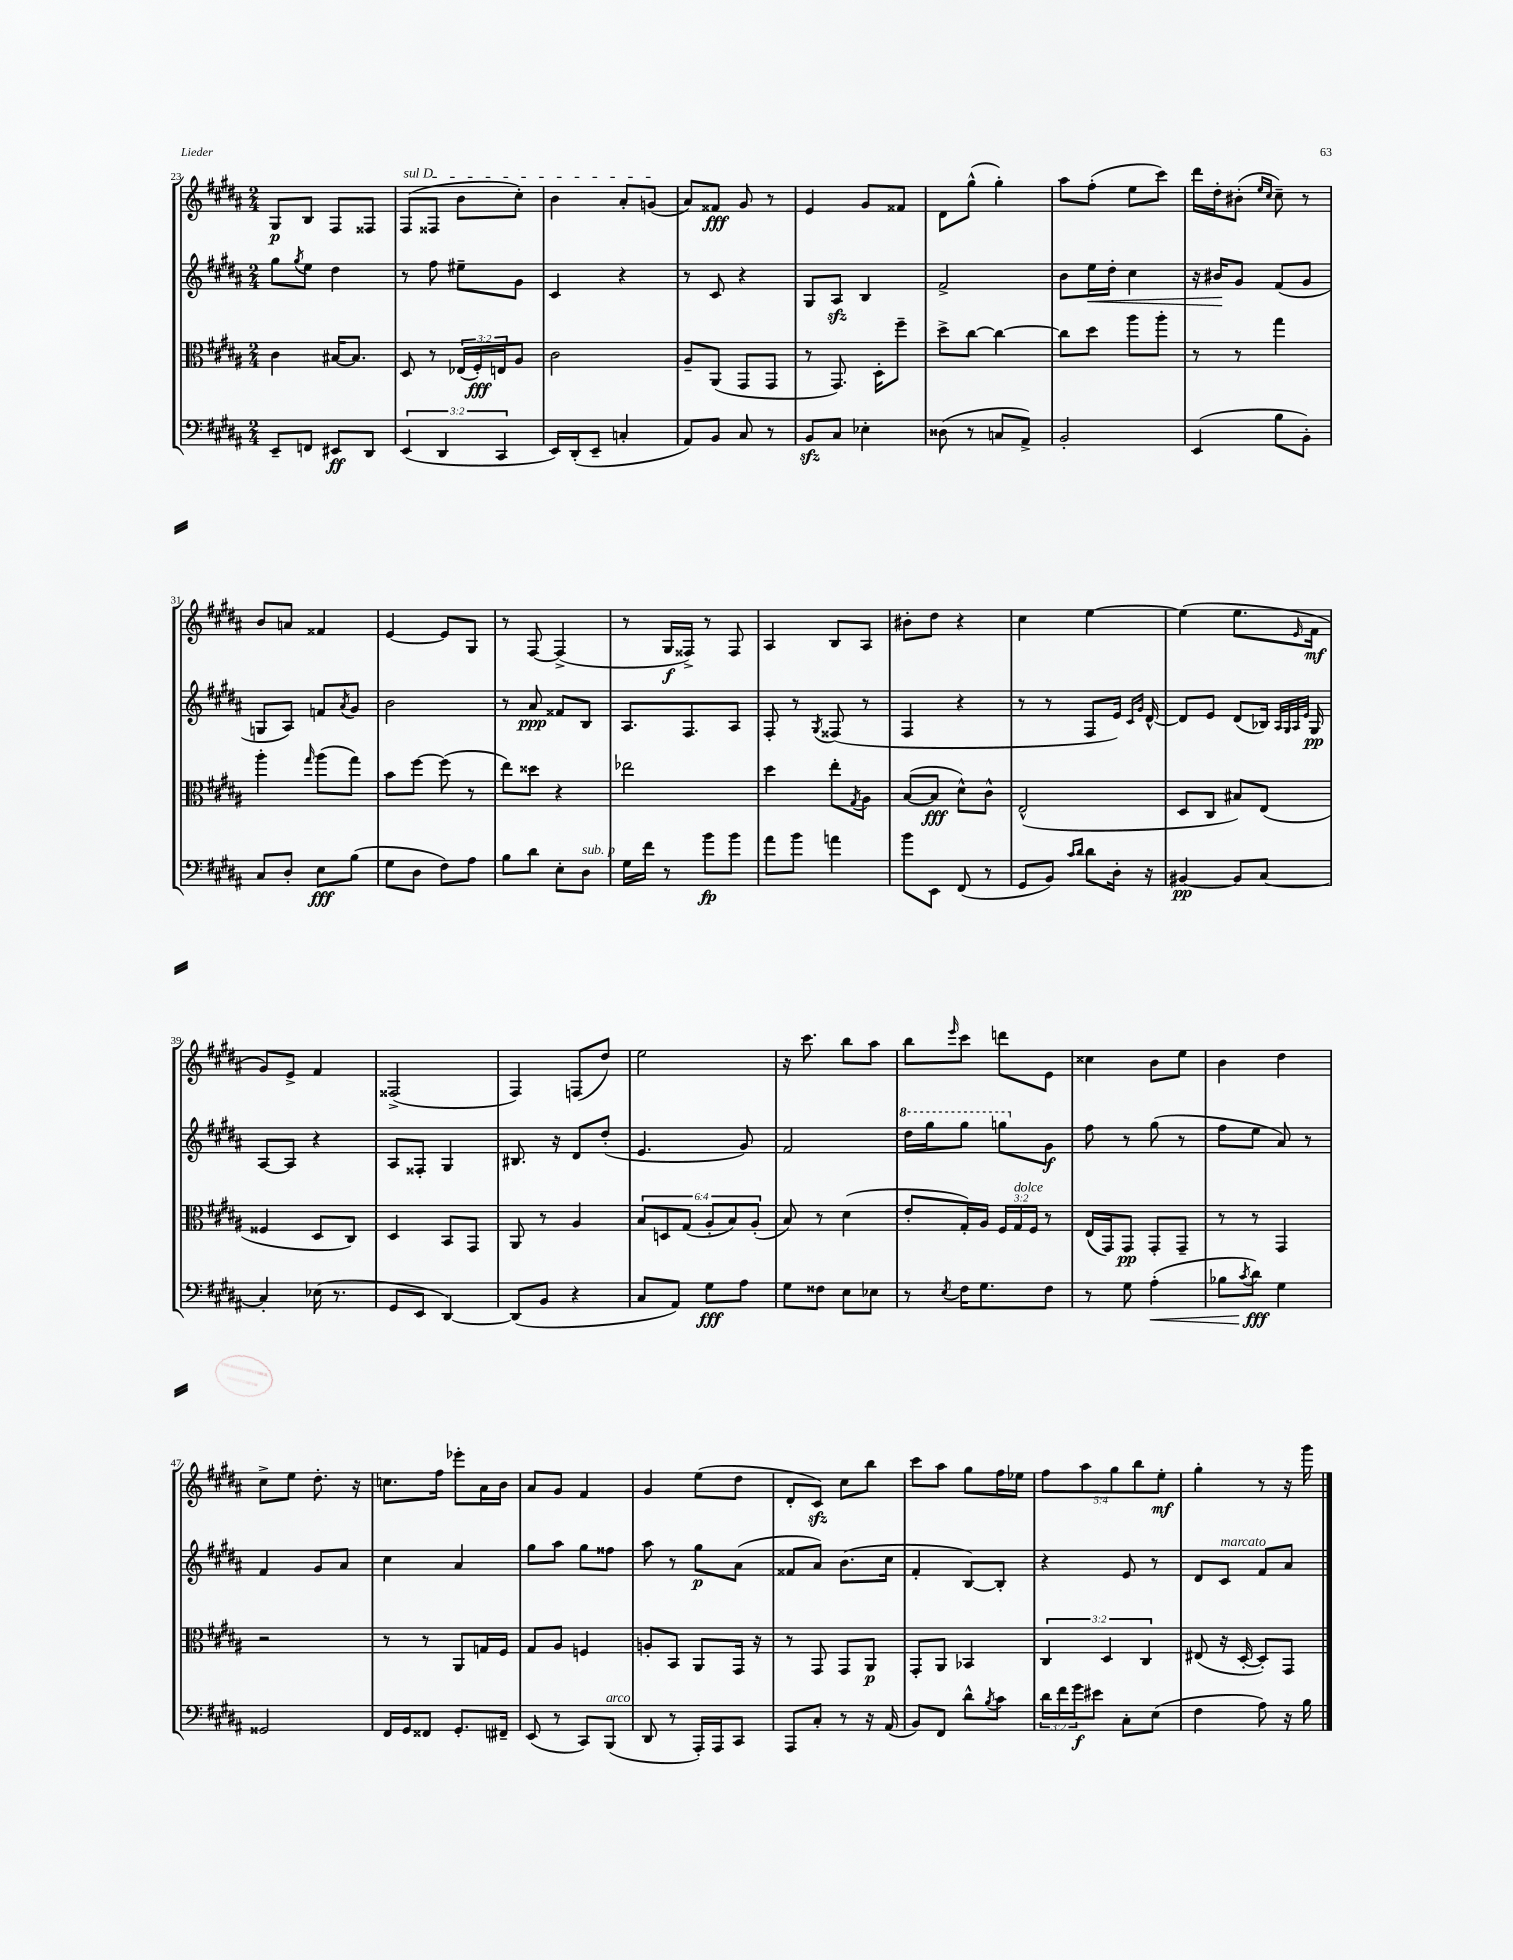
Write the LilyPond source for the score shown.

<<
\new StaffGroup <<
\new Staff = "s0" {
    \clef treble \key b \major \numericTimeSignature \time 2/4 \override Staff.TupletNumber.text = #tuplet-number::calc-fraction-text
    gis8\p b8 fis8 fisis8 |
    \once \override TextSpanner.bound-details.left.text = \markup { \italic "sul D" } fis8\startTextSpan( fisis8 b'8 cis''8-.) |
    b'4 ais'8-. g'8\stopTextSpan( |
    ais'8) fisis'8\fff gis'8 r8 |
    e'4 gis'8 fisis'8 |
    dis'8 gis''8-^( gis''4-.) |
    ais''8 fis''8-.( e''8 cis'''8) |
    dis'''16 dis''16-. bis'8-.( \grace { e''16 cis''16 } cis''8--) r8 |
    b'8 a'8 fisis'4 |
    e'4~ e'8 gis8 |
    r8 fis8~ fis4->( |
    r8 gis16\f fisis16->) r8 fisis8 |
    ais4 b8 ais8 |
    bis'8-. dis''8 r4 |
    cis''4 e''4~ |
    e''4( e''8. \grace { e'16 } fis'16\mf |
    gis'8) e'8-> fis'4 |
    fisis2->( |
    fis4) f8( dis''8) |
    e''2 |
    r16 cis'''8. b''8 ais''8 |
    b''8 \grace { e'''16 } cis'''8 d'''8 e'8 |
    cisis''4 b'8 e''8 |
    b'4 dis''4 |
    cis''8-> e''8 dis''8.-. r16 |
    c''8. fis''16 ees'''8-. ais'16 b'16 |
    ais'8 gis'8 fis'4 |
    gis'4 e''8( dis''8 |
    dis'8-. cis'8\sfz) cis''8 b''8 |
    cis'''8 ais''8 gis''8 fis''16 ees''16 |
    \tuplet 5/4 { fis''8 ais''8 gis''8 b''8 e''8-.\mf } |
    gis''4-. r8 r16 gis'''16 \bar "|." |
}
\new Staff = "s1" {
    \clef treble \key b \major \numericTimeSignature \time 2/4
    gis''8 \acciaccatura { gis''8 } e''8 dis''4 |
    r8 fis''8 eis''8-- gis'8 |
    cis'4 r4 |
    r8 cis'8 r4 |
    gis8 ais8\sfz b4 |
    fis'2-> |
    b'8 e''16\< dis''16-. cis''4 |
    r16 bis'16\! gis'8 fis'8( gis'8 |
    g8 ais8) f'8 \acciaccatura { ais'8 } gis'8 |
    b'2 |
    r8 ais'8\ppp fisis'8 b8 |
    ais8. fis8. ais8 |
    fis8-. r8 \acciaccatura { gis8 } fisis8( r8 |
    fis4 r4 |
    r8 r8 fis8 e'16) \grace { cis'16 gis'16 } dis'16~-^ |
    dis'8 e'8 dis'8( bes16) \grace { ais32 gis32 ais32 e'32 } gis16\pp |
    ais8~ ais8 r4 |
    ais8 fisis8-. gis4 |
    bis8. r16 dis'8 dis''8-.( |
    e'4. gis'8) |
    fis'2 |
    \ottava #1 dis'''16 gis'''16 gis'''8 g'''8 \ottava #0 gis'8\f |
    fis''8 r8 gis''8( r8 |
    fis''8 e''8 ais'8) r8 |
    fis'4 gis'8 ais'8 |
    cis''4 ais'4 |
    gis''8 ais''8 gis''8 fisis''8 |
    ais''8 r8 gis''8\p ais'8( |
    fisis'8 ais'8) b'8.( cis''16 |
    fis'4-. b8~) b8-. |
    r4 e'8 r8 |
    dis'8 cis'8^\markup { \italic "marcato" } fis'8 ais'8 \bar "|." |
}
\new Staff = "s2" {
    \clef alto \key b \major \numericTimeSignature \time 2/4 \override Staff.TupletNumber.text = #tuplet-number::calc-fraction-text
    cis'4 bis16~ bis8. |
    dis8 r8 \tuplet 3/2 { ees16( fis16-.\fff) e16 } ais8 |
    cis'2 |
    ais8-- ais,8( gis,8 gis,8 |
    r8 gis,8.) dis16-. fis''8-- |
    dis''8-> cis''8~ cis''4~ |
    cis''8 dis''8 ais''8 ais''8-. |
    r8 r8 gis''4 |
    ais''4-. \grace { gis''16 } ais''8( gis''8) |
    b'8 fis''8~ fis''8( r8 |
    e''8) disis''8 r4 |
    ees''2 |
    dis''4 e''8-. \acciaccatura { gis8 } ais8 |
    b8~( b8\fff dis'8-^) cis'8-^ |
    e2-^( |
    dis8 cis8 bis8) e8( |
    fisis4 dis8 cis8) |
    dis4 b,8 gis,8 |
    ais,8 r8 ais4 |
    \tuplet 6/4 { b8 d8 gis8( ais8-. b8) ais8-.( } |
    b8) r8 dis'4( |
    e'8-. gis16-.) ais16 \tuplet 3/2 { fis16 gis16^\markup { \italic "dolce" } fis16 } r8 |
    e16( gis,16) gis,8\pp gis,8-. gis,8-- |
    r8 r8 gis,4 |
    r2 |
    r8 r8 ais,8 g16 fis16 |
    gis8 ais8 f4 |
    a8-. b,8 ais,8 gis,16 r16 |
    r8 gis,8 gis,8 ais,8\p |
    gis,8-. ais,8 bes,4 |
    \tuplet 3/2 { cis4 dis4 cis4 } |
    eis8( r16 dis16~-. dis8-.) gis,8 \bar "|." |
}
\new Staff = "s3" {
    \clef bass \key b \major \numericTimeSignature \time 2/4 \override Staff.TupletNumber.text = #tuplet-number::calc-fraction-text
    e,8-- f,8 eis,8\ff dis,8 |
    \tuplet 3/2 { e,4( dis,4 cis,4 } |
    e,16) dis,16-.( e,8-- c4-. |
    ais,8) b,8 cis8 r8 |
    b,8\sfz cis8 ees4-. |
    disis8( r8 c8 ais,8->) |
    b,2-. |
    e,4( b8 b,8-.) |
    cis8 dis8-. e8\fff b8( |
    gis8 dis8 fis8) ais8 |
    b8 dis'8 e8-. dis8^\markup { \italic "sub. p" } |
    gis16 fis'16 r8 b'8\fp b'8 |
    ais'8 b'8 a'4 |
    b'8 e,8 fis,8( r8 |
    gis,8 b,8) \grace { cis'16 dis'16 } dis'8 dis16-. r16 |
    bis,4~\pp bis,8 cis8~ |
    cis4-. ees16( r8. |
    gis,8 e,8 dis,4~) |
    dis,8( b,8 r4 |
    cis8 ais,8) gis8\fff ais8 |
    gis8 fisis8 e8 ees8 |
    r8 \acciaccatura { e8 } fis16 gis8. fis8 |
    r8 gis8 ais4-.\<( |
    bes8 \acciaccatura { cis'8 } dis'8\fff\!) gis4 |
    gisis,2 |
    fis,16 gis,16 fisis,8 gis,8.-. fis,16-- |
    e,8( r8 cis,8) b,,8^\markup { \italic "arco" }( |
    dis,8 r8 ais,,16-.) ais,,16 cis,8 |
    ais,,8 cis8-. r8 r16 ais,16( |
    b,8) fis,8 dis'8-^ \acciaccatura { b8 } cis'8 |
    \tuplet 3/2 { dis'16 fis'16 gis'16\f } eis'8 cis8-. e8( |
    fis4 ais8) r16 b16 \bar "|." |
}
>>
>>
\layout { \context { \Score currentBarNumber = #23 } }
